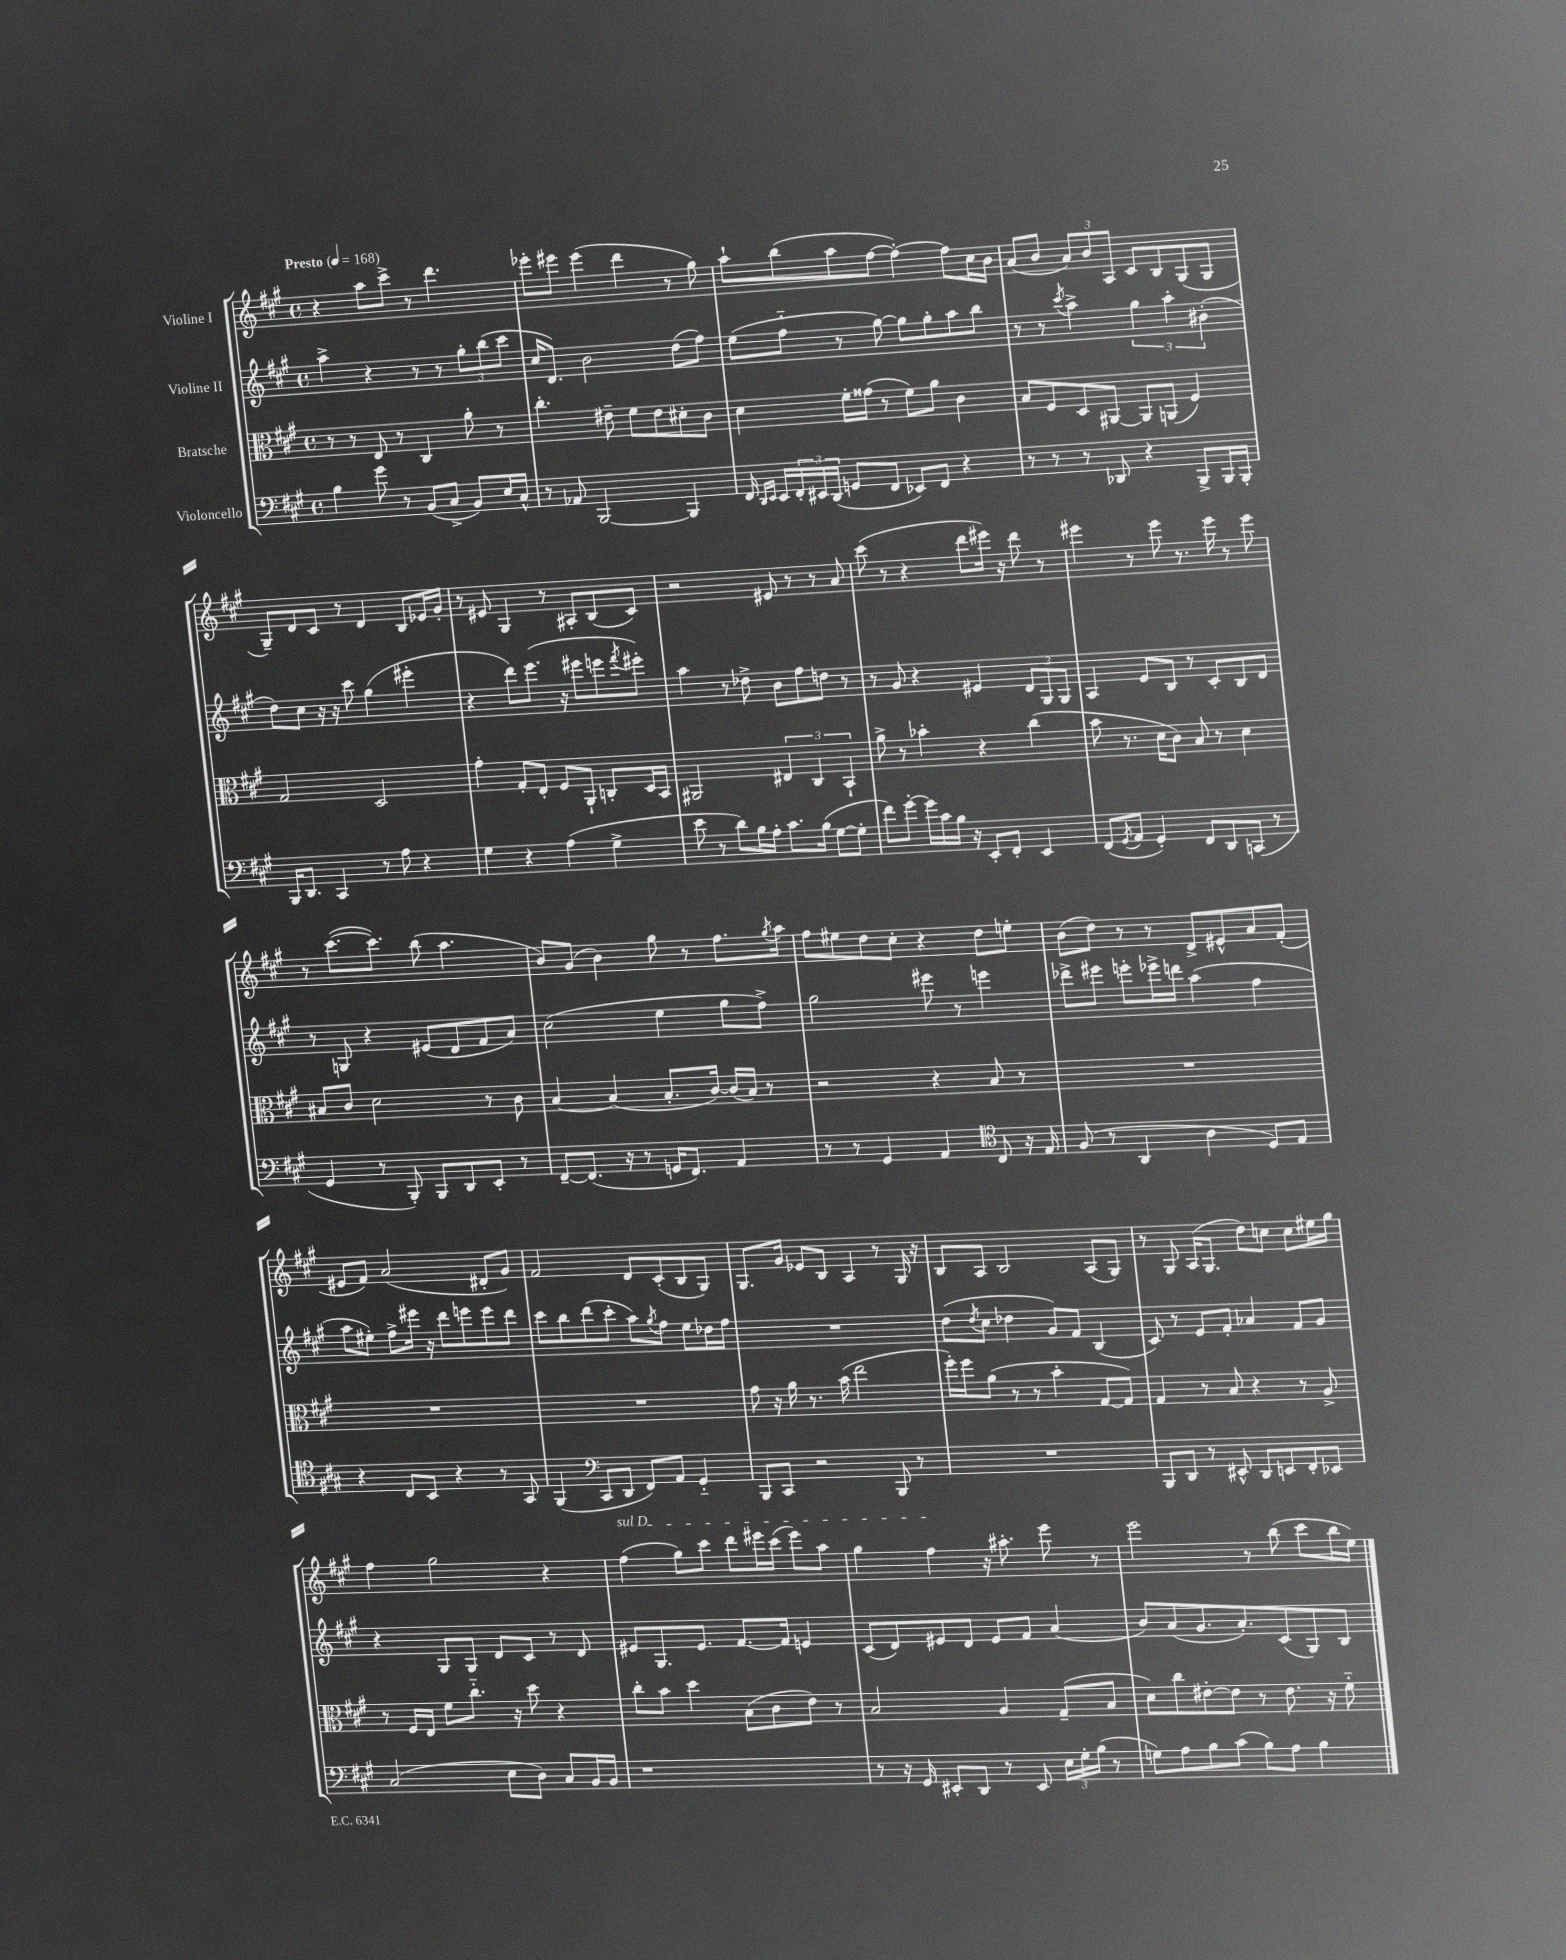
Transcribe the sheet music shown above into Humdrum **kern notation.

**kern	**kern	**kern	**kern
*part4	*part3	*part2	*part1
*staff4	*staff3	*staff2	*staff1
*I"Violoncello	*I"Bratsche	*I"Violine II	*I"Violine I
*clefF4	*clefC3	*clefG2	*clefG2
*k[f#c#g#]	*k[f#c#g#]	*k[f#c#g#]	*k[f#c#g#]
*M4/4	*M4/4	*M4/4	*M4/4
*met(c)	*met(c)	*met(c)	*met(c)
*MM168	*MM168	*MM168	*MM168
=1	=1	=1	=1
!	!	!	!LO:TX:a:B:t=Presto
4B\	8r	4aa^\	4r
.	8r	.	.
8g#\	8E/	4r	8aa\L
8r	8r	.	8ccc#^\J
(8BB/L	4C#/	8r	8r
8C#^/J	.	8r	4.ddd\
8BB/L)	8a'\	12gg#'\L	.
.	.	(12bb\	.
16E/L	8r	.	.
.	.	12ccc#\J	.
16C#^^/JJ	.	.	.
=2	=2	=2	=2
8r	4.cc#'\	16cc#/KL	8eee-X'\L
.	.	8.d/J)	.
8AA-X/	.	.	8eee#X\J
[2BBB/	.	2b\	(4eee#\
.	8e#X~\	.	.
.	8f#\L	.	4ddd\
.	8e#\	.	.
4BBB/]	8d#X'\	(8dd\L	8r
.	8c#\J	8ff#\J)	8gg#\)
=3	=3	=3	=3
16FF#/	4d\	(8ee\L	8aa`\L
16qqDD/LL	.	.	.
16qqEE/JJ	.	.	.
16EE/LL	.	.	.
24FF#'/	.	8ff#\J	(8bb\
24EE#X/	.	.	.
(24DD/JJ	.	.	.
8GGn/L	16f#'\LL	8r	8aa\
.	(16g##X\JJ	.	.
8FF#/J	8r	[8gg#\)	[8ff#\J
8EE-X/L)	8f#\L)	8gg#\L]	4ff#'\_)
8FF#/J	8a\J	8gg#'\	.
4r	4c#\	8aa\	8ff#\L]
.	.	8bb\J	16cc#\L
.	.	.	16b\JJ
=4	=4	=4	=4
8r	8B/L	8r	(8a/L
8r	8F#/	8r	8b/J
.	.	8qccc#/	.
8r	8D/	4aa^\	12a/L)
.	.	.	12b/
8DD-X/	[8AA#X/J	.	.
.	.	.	12A/J
4r	8AA#/L]	6gg#\	8c#/L
.	(8AAn/J	.	8B/
.	.	6aa'\	.
8BBB^/L	4F#/)	.	(8G#/
.	.	(6b#X'\	.
16BBB/L	.	.	8G#/J
16BBB'/JJ	.	.	.
!!LO:LB:g=z
=5	=5	=5	=5
16BBB/KL	2G#/	8dd\L)	8G#~/L)
8.DD/J	.	.	.
.	.	8cc#\J	8d/
4CC#/	.	16r	8c#/J
.	.	16r	.
.	.	8ccc#\	8r
8r	2D/	(4gg#\	4d/
8A\	.	.	.
4r	.	4eee#X'\	8B/L
.	.	.	16e-X/L
.	.	.	16g#'/JJ
=6	=6	=6	=6
4G#\	4g#'\	4r	8r
.	.	.	8e#X/
4r	8G#'/L	8ddd\L)	4G#/
.	8E'/J	(8.eee\J	.
(4A\	8F#/L	.	8r
.	.	16r	.
.	8AA`/J	8eee#X\L	8A#X'/L
4G#^\	8Cn'/L	8eeen\	(8B/
.	.	8qfff#/	.
.	16D/L	8eee#X'\J)	8c#/J)
.	16BB/JJ	.	.
=7	=7	=7	=7
8e\	2AA#X/	4aa\	2r
8r	.	.	.
8d\L)	.	8r	.
16B\L	.	8dd-X^\	.
16A'\JJ	.	.	.
8.c#\L	6E#X/	8b\L	8e#X/
.	.	8ff#\	8r
.	6C#/	.	.
(16B\Jk	.	.	.
[8G#\L	.	8ddn\J	8r
.	6BB`/	.	.
8G#'\J]	.	8r	8a/
=8	=8	=8	=8
8f#\L)	8a^\	8r	(8ccc#\
[8g#'\J	8r	8g#/	8r
16g#\LL]	4b-X'\	4r	4r
16c#\	.	.	.
16B\JJ	.	.	.
16r	.	.	.
8EE'/L	4r	4e#X/	8ddd\L
8FF#'/J	.	.	16eee#X\Jk)
.	.	.	16r
4EE/	(4cc#\	12d/L	8ddd\
.	.	12G#/	.
.	.	.	8r
.	.	12G#/J	.
=9	=9	=9	=9
(8FF#/L	8b\	4A/	4eee#X\
8qGG#/	.	.	.
8AA/J	8.r	.	.
4GG#'/)	.	8e/L	8r
.	16d\KL	.	.
.	8c#\J)	8B/J	8eee#\
8FF#/L	8B/	8r	8.r
8DD/	8r	8c#'/L	.
.	.	.	16eee#\
(8CCn/J	4d\	8B/	8r
8r	.	8d/J	8eee#\
!!LO:LB:g=z
=10	=10	=10	=10
4GG#/	8B#X/L	8r	8r
.	8c#/J	8Gn/	([8.ccc#\L
8r	2d\	4r	.
.	.	.	8.ccc#\J])
8BBB'/)	.	.	.
8BBB/L	.	(8e#X/L	(8bb\
8DD/	.	8d/	4.aa\
8EE'/J	8r	8f#/	.
8r	8c#\	8a/J)	.
=11	=11	=11	=11
[8FF#~/L	[4B/	(2cc#\	8b/L)
(8.FF#/J]	.	.	(8g#/J
.	(4B/]	.	4b\)
16r	.	.	.
8r	.	.	.
16GGn/KL	8.B'/L	4ee\	8gg#\
8.FF#/J)	.	.	.
.	.	.	8r
.	[16c#/Jk)	.	.
4AA/	(16c#/LL]	8gg#\L	8.ff#\L
.	16B/JJ)	.	.
.	8r	8ff#^\J)	.
.	.	.	8qgg#/
.	.	.	16aa\Jk
=12	=12	=12	=12
8r	2r	2gg#\	8ff#\L
8r	.	.	8ee#X\
4GG#/	.	.	8dd\
.	.	.	8cc#'\J
4AA/	4r	8eee#X\	4r
.	.	8r	.
*clefC4	*	*	*
8C#/	8B/	4eeen\	8dd\L
16r	8r	.	8een'\J
16E/	.	.	.
=13	=13	=13	=13
(8F#/	1r	8ddd-X^\L	(8b\L
8r	.	8eee#X\J	8dd\J)
4AA/	.	8eeen'\L	8r
.	.	16eee-X^\L	8r
.	.	16dddn\JJ	.
4A\	.	(4aa\	8d^/L
.	.	.	8e#X^^/
8D/L)	.	4ff#\	8a/
8E/J	.	.	(8f#'/J
!!LO:LB:g=z
=14	=14	=14	=14
4r	1r	8aa\L	8e#X/L
.	.	8ee#X'\J)	8f#/J)
8C#/L	.	8ff#^\L	(2a/
8BB/J	.	16eee#X\Jk	.
.	.	16r	.
4r	.	8ddd\L	.
.	.	8eeen\	.
8r	.	8eee\	8d#X'/L
8GG#/	.	8ddd\J	8g#/J)
=15	=15	=15	=15
(4FF#/	1r	8ccc#\L	2f#/
.	.	8bb\	.
*clefF4	*	*	*
8CC#/L	.	(8ddd\	.
8DD/J	.	8ccc#'\J	.
8FF#/L)	.	8aa\L)	8d/L
.	.	8qgg#/	.
8AA/J	.	8ff#\J	(8c#'/
4GG#/	.	8ee\L	8B/
.	.	16dd-X\L	8G#/J)
.	.	16ff#\JJ	.
=16	=16	=16	=16
8BBB/L	8g#\	1r	8.G#/L
8CC#/J	16r	.	.
.	16a\	.	16g#/Jk
2r	8.r	.	8e-X/L
.	.	.	8B/J
.	(16b\	.	.
.	2ee\	.	4A/
8BBB/	.	.	8r
8r	.	.	16G#/
.	.	.	16r
=17	=17	=17	=17
1r	16ff#'\LL)	(8dd\L	8B/L
.	16ff#\J	.	.
.	.	8qdd/	.
.	(8a\J	8cc#\J	8A/J
.	8r	4dd-X\	2B/
.	8r	.	.
.	4b'\	8g#/L)	.
.	.	8f#/J	.
.	[8G#/L	(4B/	(8A/L
.	8G#/J])	.	8G#/J)
=18	=18	=18	=18
8BBB/L	4G#/	8c#/)	8r
8DD/J	.	8r	8G#/
8r	8r	8e/L	(16A/KL
.	.	.	8.G#/J
8EE#X^^/	8B/	8f#'/J	.
8DD/L	4r	4a-X/	8dd\L)
8EEn/	.	.	8ccn\J
8FF#'/	8r	8f#/L	8cc\L
8EE-X/J	8A^/	8g#/J	16ee#X\L
.	.	.	16gg#\JJ
!!LO:LB:g=z
=19	=19	=19	=19
(2C#/	8r	4r	4ff#\
.	16F#/LL	.	.
.	16E/JJ	.	.
.	8f#\L	8G#/L	2gg#\
.	8.cc#\J	8G#/J	.
8E\L	.	8d/L	.
.	16r	.	.
8D\J)	8dd\	8c#/J	.
8C#/L	4r	8r	4r
16BB/L	.	8d/	.
16BB/JJ	.	.	.
=20	=20	=20	=20
!	!	!	!LO:TX:a:i:t=sul D
1r	8cc#'\L	8e#X/L	(4ff#\
.	8b\J	8.G#/	.
.	4dd\	.	8gg#\L)
.	.	8.e#/J	.
.	.	.	8ccc#\J
.	(8B\L	[8.f#/L	8ddd\L
.	8c#\	.	16eee#X\L
.	.	16f#/Jk]	(16ccc#\JJ
.	8e\J)	4en/	8eee#\L)
.	8r	.	8aa\J
=21	=21	=21	=21
8r	2B/	(8c#/L	4gg#\
16r	.	8d/)	.
16GG#/	.	.	.
8EE#X'/L	.	8e#X/	4ff#\
8DD/J	.	8d/J	.
8r	4A/	8e#/L	16r
.	.	.	8.aa#X'\
8EE#/	.	8f#/J	.
24E\LL	(8G#~/L	(4a/	8eee\
24G#'\	.	.	.
(24B\JJ	.	.	.
8r	8B/J	.	8r
=22	=22	=22	=22
8Gn\L)	8d\L)	8b/L)	2eee\
8A\	8cc#\	(8a/	.
8B\	[8e#X'\	8.g#/	.
(8c#\J	8e#\J]	.	.
.	.	8.a'/)	.
8B\L)	8r	.	8r
8A\J	8.e#\	(8c#/	(8bb\
4B\	.	8G#/)	8ccc#\L
.	16r	.	.
.	8f#\	8B/J	16bb\L
.	.	.	16ee\JJ)
==	==	==	==
*-	*-	*-	*-
